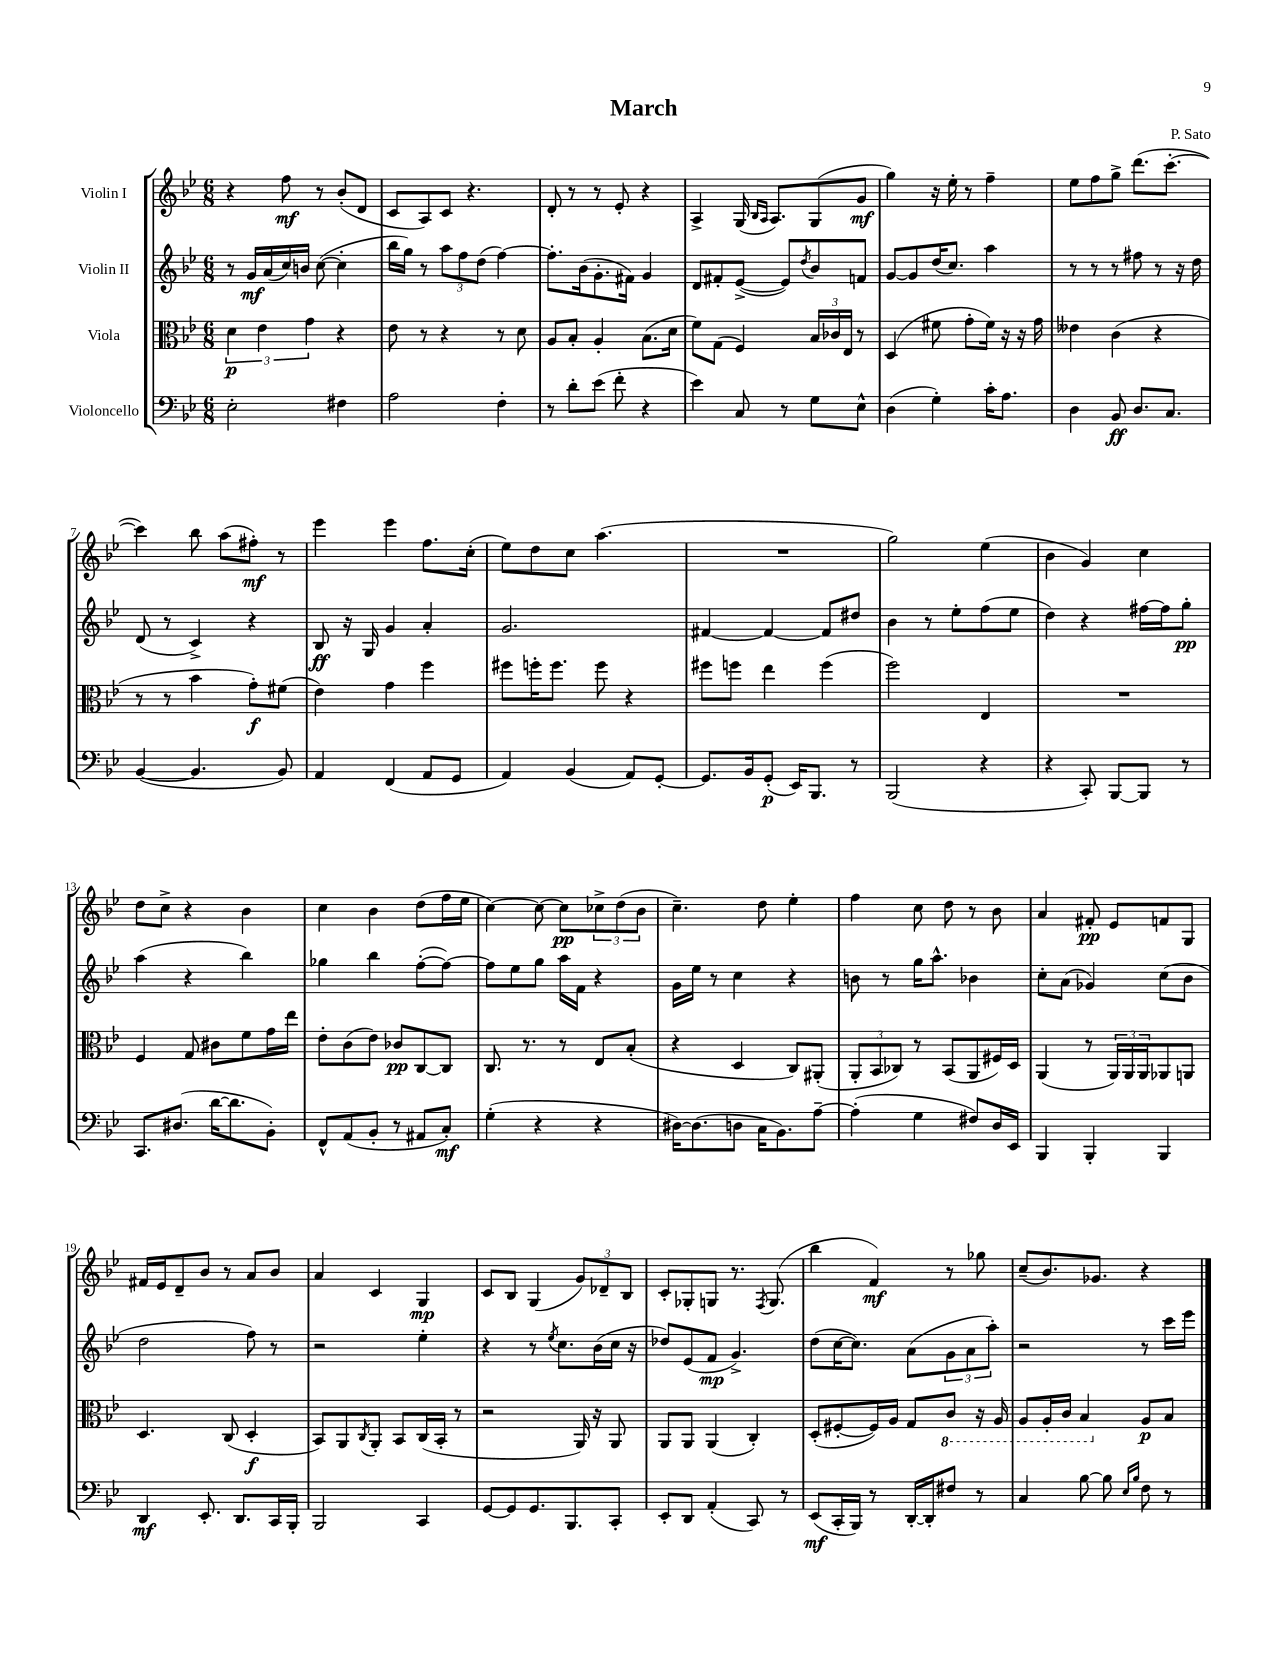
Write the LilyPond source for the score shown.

\header { title = "March" composer = "P. Sato" }
<<
\new StaffGroup <<
\new Staff = "s0" \with { instrumentName = "Violin I" } {
    \clef treble \key bes \major \numericTimeSignature \time 6/8
    r4 f''8\mf r8 bes'8-.( d'8 |
    c'8 a8) c'8 r4. |
    d'8-. r8 r8 ees'8-. r4 |
    a4-> g16( \grace { bes16 a16 } a8.) g8( g'8\mf |
    g''4) r16 ees''16-. r8 f''4-- |
    ees''8 f''8 g''8-> d'''8.( c'''8.~-. |
    c'''4) bes''8 a''8( fis''8-.\mf) r8 |
    ees'''4 ees'''4 f''8. c''16-.( |
    ees''8) d''8 c''8 a''4.( |
    R2. |
    g''2) ees''4( |
    bes'4 g'4) c''4 |
    d''8 c''8-> r4 bes'4 |
    c''4 bes'4 d''8( f''16 ees''16 |
    c''4~) c''8~ c''8\pp \tuplet 3/2 { ces''8-> d''8( bes'8 } |
    c''4.--) d''8 ees''4-. |
    f''4 c''8 d''8 r8 bes'8 |
    a'4 fis'8-.\pp ees'8 f'8 g8 |
    fis'16 ees'16 d'8-- bes'8 r8 a'8 bes'8 |
    a'4 c'4 g4\mp |
    c'8 bes8 g4( \tuplet 3/2 { g'8) des'8-- bes8 } |
    c'8-. ges8-. g8 r8. \acciaccatura { f8 } g8.( |
    bes''4 f'4\mf) r8 ges''8 |
    c''8--( bes'8.) ges'8. r4 \bar "|." |
}
\new Staff = "s1" \with { instrumentName = "Violin II" } {
    \clef treble \key bes \major \numericTimeSignature \time 6/8
    r8 g'16\mf a'16( c''16) b'16 c''8~( c''4-. |
    bes''16 g''16) r8 \tuplet 3/2 { a''8 f''8 d''8( } f''4~) |
    f''8.-. bes'16( g'8.-. fis'16) g'4 |
    d'8 fis'8-. ees'8~->( ees'8) \acciaccatura { d''8 } bes'8 f'8 |
    g'8~ g'8 d''16( c''8.) a''4 |
    r8 r8 r8 fis''8 r8 r16 d''16 |
    d'8( r8 c'4->) r4 |
    bes8\ff r16 g16 g'4 a'4-. |
    g'2. |
    fis'4~ fis'4~ fis'8 dis''8 |
    bes'4 r8 ees''8-. f''8( ees''8 |
    d''4) r4 fis''16~ fis''16 g''8-.\pp |
    a''4( r4 bes''4) |
    ges''4 bes''4 f''8~-.( f''8~) |
    f''8 ees''8 g''8 a''16 f'16 r4 |
    g'16 ees''16 r8 c''4 r4 |
    b'8 r8 g''16 a''8.-^ bes'4 |
    c''8-. a'8( ges'4) c''8( bes'8 |
    d''2 f''8) r8 |
    r2 ees''4-. |
    r4 r8 \acciaccatura { ees''8 } c''8. bes'16( c''16 r16 |
    des''8) ees'8( f'8\mp g'4.->) |
    d''8( c''16~ c''8.) a'8( \tuplet 3/2 { g'8 a'8 a''8-.) } |
    r2 r8 c'''16 ees'''16 \bar "|." |
}
\new Staff = "s2" \with { instrumentName = "Viola" } {
    \clef alto \key bes \major \numericTimeSignature \time 6/8
    \tuplet 3/2 { d'4\p ees'4 g'4 } r4 |
    ees'8 r8 r4 r8 d'8 |
    a8 bes8-. a4-. bes8.( d'16 |
    f'8) g8( f4) \tuplet 3/2 { bes16 ces'16 ees16 } r8 |
    d4( fis'8 g'8-. fis'16) r16 r16 g'16 |
    eeses'4 c'4( r4 |
    r8 r8 bes'4 g'8-.\f) fis'8( |
    ees'4) g'4 f''4 |
    fis''8 f''16-. f''8. f''8 r4 |
    fis''8 f''8 ees''4 f''4( |
    f''2) ees4 |
    R2. |
    f4 g8 cis'8 f'8 g'16 ees''16 |
    ees'8-. c'8( ees'8) ces'8\pp c8~ c8 |
    c8. r8. r8 ees8 bes8-.( |
    r4 d4 c8) ais,8-.( |
    \tuplet 3/2 { a,8-. bes,8 ces8) } r8 bes,8( a,8 fis16) d16 |
    a,4( r8 \tuplet 3/2 { a,16) a,16 a,16 } aes,8 a,8 |
    d4. c8( d4-.\f |
    bes,8) a,8 \acciaccatura { c8 } a,8-. bes,8 c16( bes,16-. r8 |
    r2 a,16) r16 a,8 |
    a,8 a,8 a,4( c4-.) |
    d8-.( fis8~-. fis16) a16 g8 \ottava #-1 c8 r16 a,16 |
    a,8 a,16-. c16 bes,4 \ottava #0 a8\p bes8 \bar "|." |
}
\new Staff = "s3" \with { instrumentName = "Violoncello" } {
    \clef bass \key bes \major \numericTimeSignature \time 6/8
    ees2-. fis4 |
    a2 f4-. |
    r8 d'8-. ees'8( f'8-. r4 |
    ees'4) c8 r8 g8 ees8-^ |
    d4( g4-.) c'16-. a8. |
    d4 bes,8\ff d8. c8. |
    bes,4~( bes,4. bes,8) |
    a,4 f,4( a,8 g,8 |
    a,4) bes,4( a,8) g,8~-. |
    g,8. bes,16 g,8-.\p( ees,16) bes,,8. r8 |
    bes,,2( r4 |
    r4 c,8-.) bes,,8~ bes,,8 r8 |
    c,8. dis8.( d'16~ d'8. bes,8-.) |
    f,8-^ a,8( bes,8-. r8 ais,8 c8-.\mf) |
    g4-.( r4 r4 |
    dis16~) dis8.( d8 c16 bes,8.) a8~-- |
    a4-.( g4 fis8) d16 ees,16 |
    bes,,4 bes,,4-. bes,,4 |
    d,4\mf ees,8.-. d,8. c,16 bes,,16-. |
    bes,,2 c,4 |
    g,8~ g,8 g,8. bes,,8. c,8-. |
    ees,8-. d,8 a,4-.( c,8) r8 |
    ees,8\mf( c,16-. bes,,16) r8 d,16~-. d,16-. fis8 r8 |
    c4 bes8~ bes8 \grace { ees16 bes16 } f8 r8 \bar "|." |
}
>>
>>
